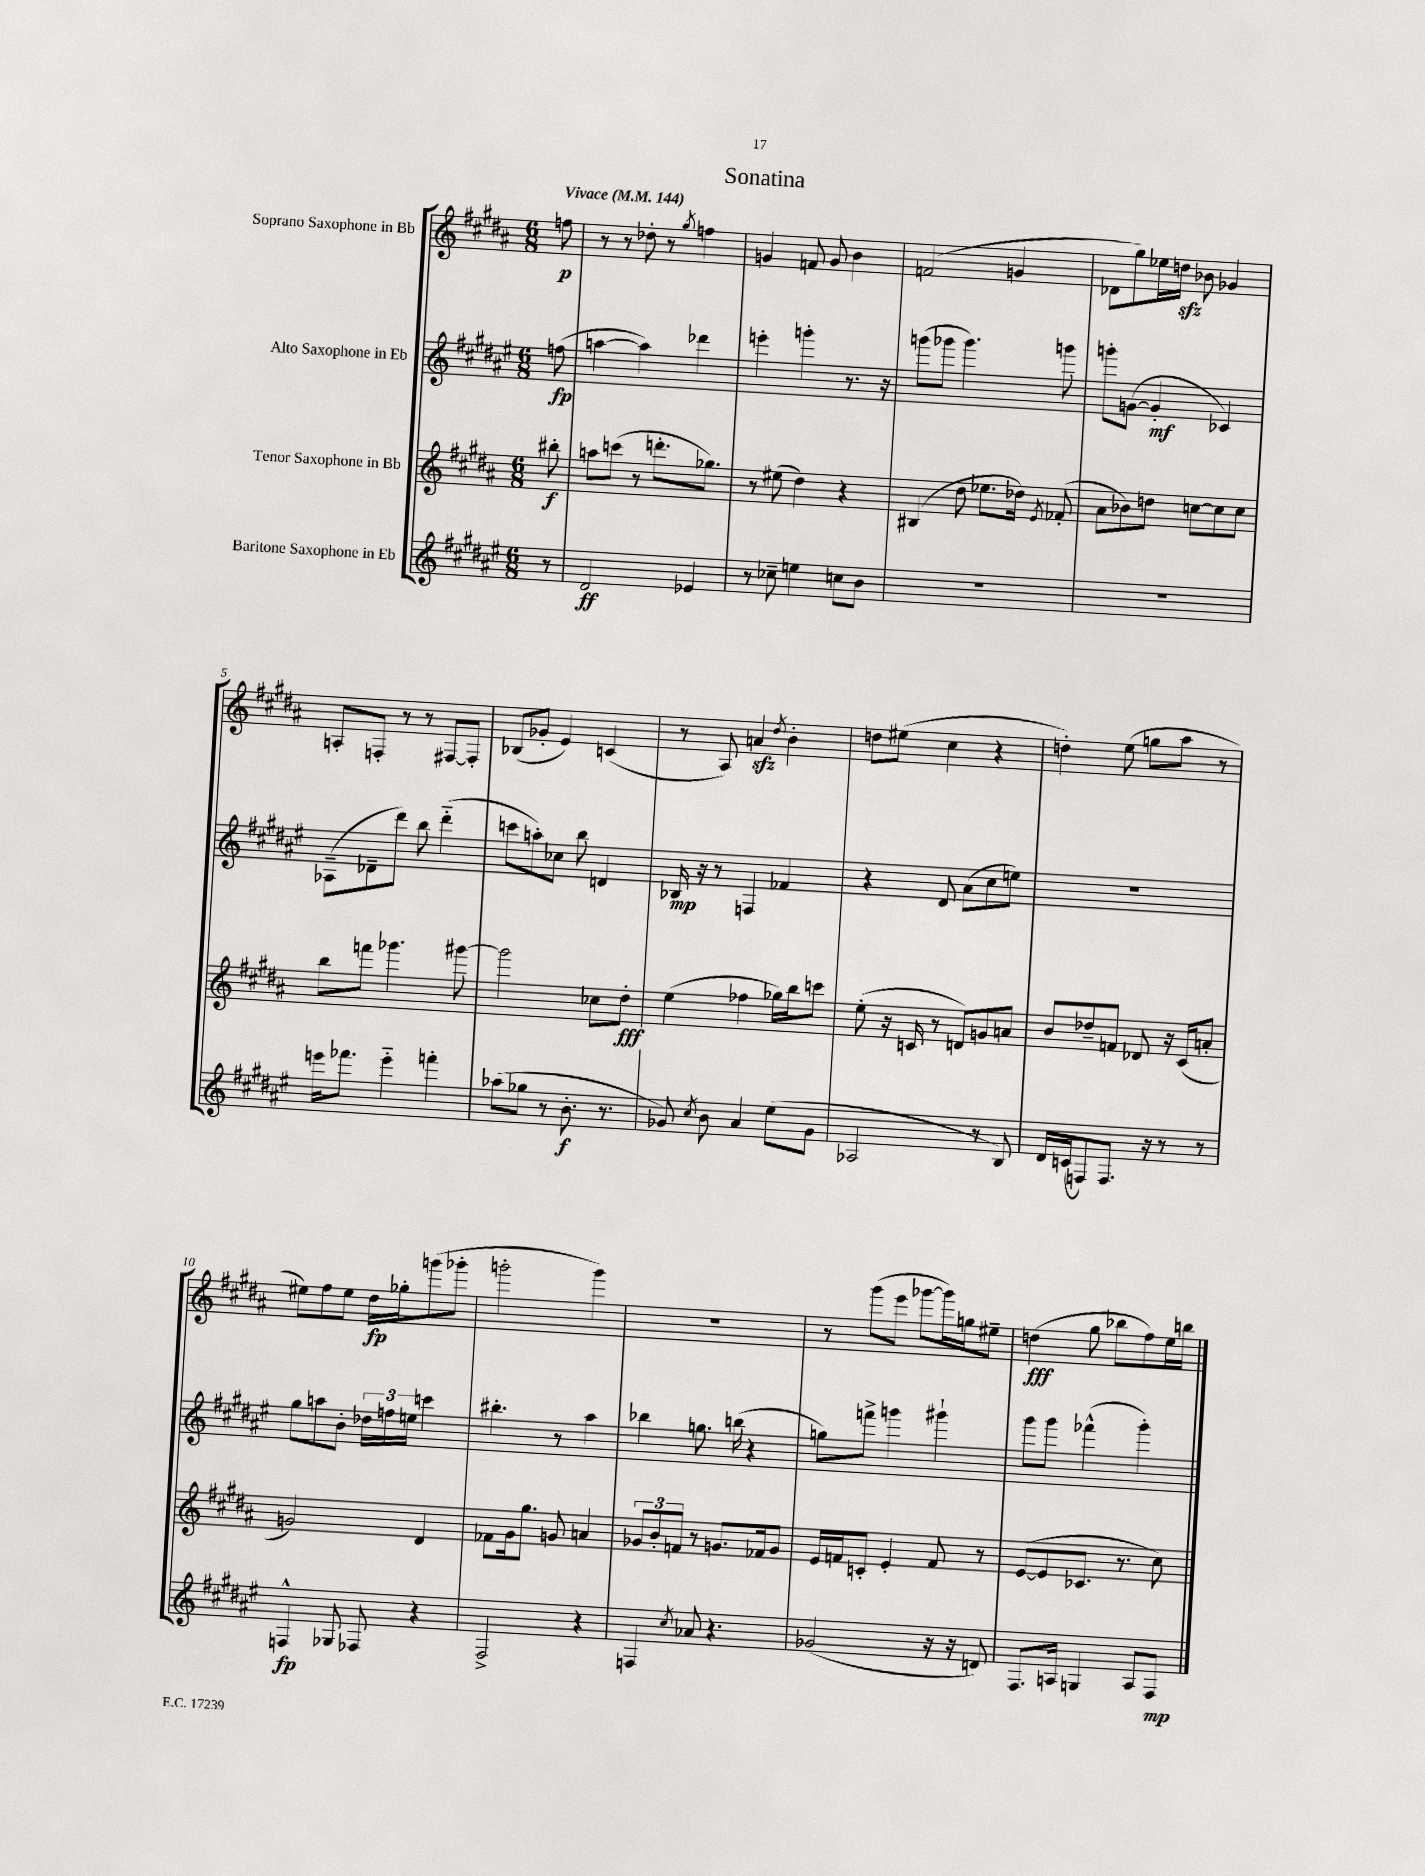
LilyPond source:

\header { title = "Sonatina" }
<<
\new StaffGroup <<
\new Staff = "s0" \with { instrumentName = "Soprano Saxophone in Bb" } {
    \clef treble \key b \major \numericTimeSignature \time 6/8 \partial 8 \tempo "Vivace" 4 = 144
    \autoBeamOff f''8\p |
    r8 r8 des''8-. r8 \acciaccatura { gis''8 } f''4 |
    g'4 f'8 g'8 b'4 |
    f'2( g'4 |
    des'8[ gis''8) ees''16 d''16]\sfz bes'8 ges'4 |
    a8[-. f8]-. r8 r8 fis8[~ fis8]-. |
    bes8[( ges'8]-. e'4) c'4( |
    r8 ais8) a'4\sfz \acciaccatura { dis''8 } b'4-. |
    d''8[ eis''8]( cis''4 r4 |
    d''4-.) e''8( g''8[ ais''8] r8 |
    eis''8[) fis''8 eis''8] dis''16[\fp ges''16-. g'''8( ges'''8]-. |
    g'''2-. g'''4) |
    R2. |
    r8 gis'''8[( e'''8] ges'''8[~ ges'''16) g''16 eis''8]-- |
    d''4\fff( gis''8 bes''8[ fis''8) e''16 b''16] \bar "|." |
}
\new Staff = "s1" \with { instrumentName = "Alto Saxophone in Eb" } {
    \clef treble \key fis \major \numericTimeSignature \time 6/8 \partial 8
    \autoBeamOff f''8\fp( |
    a''4~ a''4) des'''4 |
    e'''4-. g'''4-. r8. r16 |
    g'''8[( ges'''8] ges'''4.) g'''8 |
    g'''8[-. g'8]~( g'4-.\mf ces'4) |
    aes8[--( des'8-- dis'''8]) b''8 dis'''4-_( |
    c'''8[ a''8-.) ces''8] b''8 d'4 |
    bes16\mp r16 r8 f4 fes'4 |
    r4 dis'8 ais'8[( cis''8 e''8]) |
    R2. |
    gis''8[ a''8 b'8]-. \tuplet 3/2 { des''16[ f''16 e''16] } c'''4 |
    bis''4.-. r8 ais''4 |
    bes''4 g''8. b''16( r4 |
    g''8[) f'''8]-> g'''4 gis'''4-! |
    gis'''8[ gis'''8] fes'''4-^( gis'''4-.) \bar "|." |
}
\new Staff = "s2" \with { instrumentName = "Tenor Saxophone in Bb" } {
    \clef treble \key b \major \numericTimeSignature \time 6/8 \partial 8
    \autoBeamOff bis''8-.\f |
    a''8[ c'''8]( r8 d'''8.[-. ges''8.]) |
    r8 eis''8( dis''4) r4 |
    bis4( dis''8 ees''8.[ des''16]) \acciaccatura { e'8 } fes'8-.( |
    ais'8[ bes'8) d''8] c''8[~ c''8 c''8] |
    b''8[ f'''8] ges'''4. gis'''8~ |
    gis'''2 ces''8[ dis''8]-.\fff |
    e''4( fes''4 ges''16[) b''16 c'''8] |
    e''8-.( r16 c'16 r8 d'8[) g'8 a'8] |
    b'8[ des''8-- f'8] des'8 r16 cis'16[( a'8]-. |
    g'2) dis'4 |
    fes'8[ gis'16 gis''8.] g'8 a'4 |
    \tuplet 3/2 { ges'8[ b'8-. f'8] } r8 g'8.[ fes'16 g'8] |
    e'16[ f'16 c'8]-. e'4-. f'8 r8 |
    e'8[~( e'8 ces'8.] r8. cis''8) \bar "|." |
}
\new Staff = "s3" \with { instrumentName = "Baritone Saxophone in Eb" } {
    \clef treble \key fis \major \numericTimeSignature \time 6/8 \partial 8
    \autoBeamOff r8 |
    dis'2\ff ees'4 |
    r8 ces''8-- e''4 c''8[ b'8] |
    R2. |
    R2. |
    e'''16[ fes'''8.] e'''4-_ f'''4-. |
    aes''8[( ges''8] r8 b'8.-.\f r8. |
    ges'8) \acciaccatura { cis''8 } b'8 ais'4 eis''8[( ges'8] |
    aes2 r8 b8) |
    dis'16[ c'16( f8) f8.] r16 r8 r8 |
    f4-^\fp ges8 fes8 r4 |
    fis2-> r4 |
    f4 \acciaccatura { cis''8 } aes'8 r4. |
    ges'2( r16 r16 d'8) |
    fis8.[ a16] g4 a8[ fis8]\mp \bar "|." |
}
>>
>>
